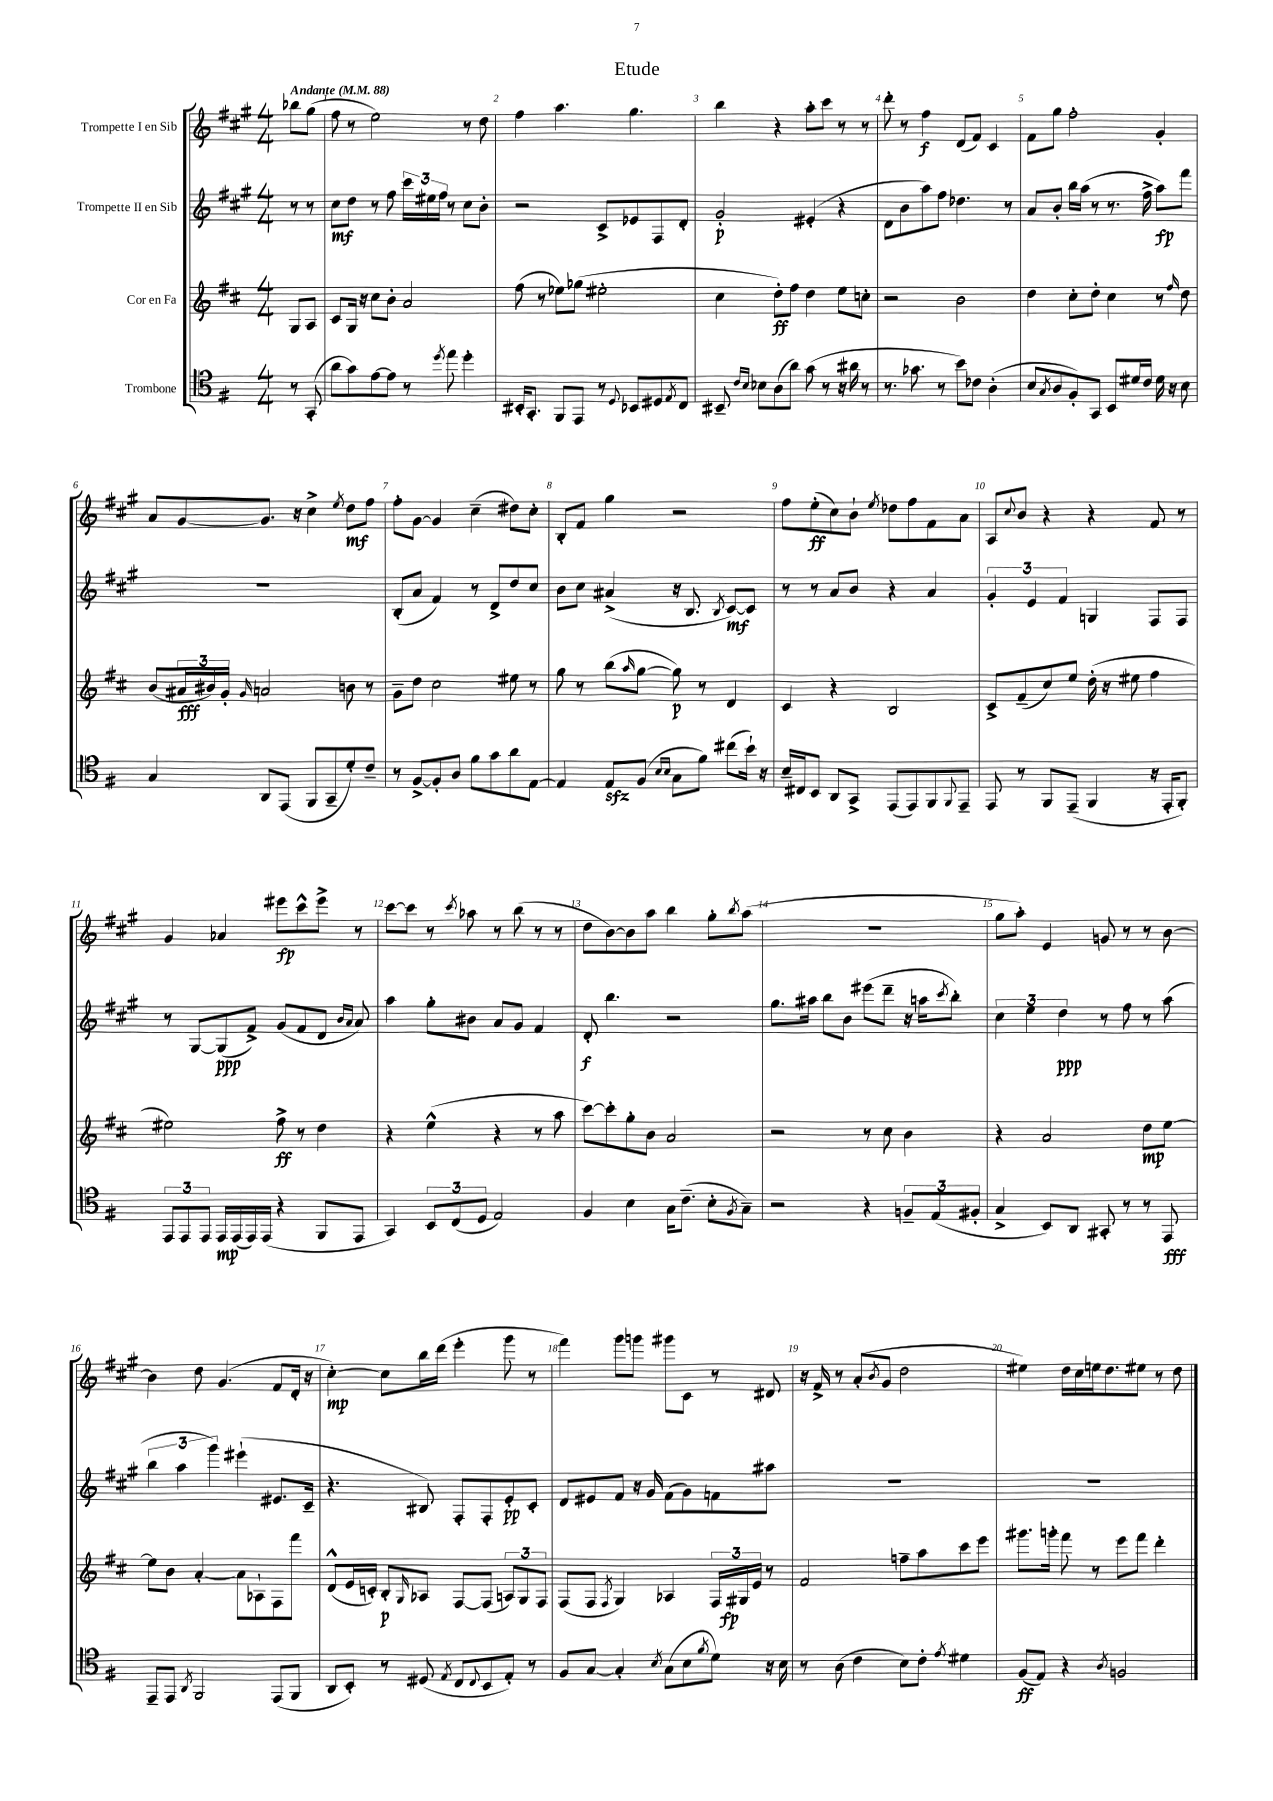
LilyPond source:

\header { title = "Etude" }
<<
\new StaffGroup <<
\new Staff = "s0" \with { instrumentName = "Trompette I en Sib" } {
    \clef treble \key a \major \numericTimeSignature \time 4/4 \partial 4 \tempo "Andante" 4 = 88
    bes''8 gis''8( |
    fis''8 r8 e''2) r8 d''8 |
    fis''4 a''4. gis''4. |
    b''4 r4 a''8-. cis'''8 r8 r8 |
    d'''8-. r8 fis''4\f d'8( fis'8) cis'4 |
    fis'8 gis''8 fis''2-. gis'4-. |
    a'8 gis'8~ gis'8. r16 cis''4-> \acciaccatura { e''8 } d''8\mf fis''8 |
    fis''8-. gis'8~ gis'4 cis''4--( dis''8) cis''8-. |
    b8-. fis'8 gis''4 r2 |
    fis''8 e''8-.\ff( cis''8) b'8-! \acciaccatura { e''8 } des''8 fis''8 fis'8 a'8 |
    a8 \appoggiatura { cis''8 } b'8 r4 r4 fis'8 r8 |
    gis'4 aes'4 eis'''8\fp cis'''8-^ eis'''8-> r8 |
    cis'''8~ cis'''8 r8 \acciaccatura { cis'''8 } aes''8 r8 b''8( r8 r8 |
    d''8 b'8~) b'8 a''8 b''4 gis''8-. \acciaccatura { b''8 } a''8( |
    R1 |
    gis''8 a''8-.) e'4 g'8 r8 r8 b'8~ |
    b'4 d''8 gis'4.( fis'8 d'16-. r16 |
    cis''4~-.\mp) cis''8 b''16 d'''16( e'''4-. gis'''8 r8 |
    fis'''4) gis'''8 g'''8 gis'''8 cis'8 r8 dis'8 |
    r16 fis'16-> r8 a'8-.( \acciaccatura { b'8 } gis'8 d''2 |
    eis''4) d''16 cis''16 e''16 d''8. eis''8 r8 d''8 \bar "|." |
}
\new Staff = "s1" \with { instrumentName = "Trompette II en Sib" } {
    \clef treble \key a \major \numericTimeSignature \time 4/4 \partial 4
    r8 r8 |
    cis''8\mf d''8 r8 fis''8 \tuplet 3/2 { cis'''16 eis''16 fis''16 } r8 cis''8 b'8-. |
    r2 cis'8-> ees'8 fis8 d'8-. |
    gis'2-.\p eis'4-.( r4 |
    d'8 b'8 a''8) fis''8 des''4. r8 |
    a'8 b'8-. b''16 a''16( r8 r8. fis''16-> a''8\fp) fis'''8 |
    R1 |
    b8-.( a'8 fis'4) r8 d'8-> d''8 cis''8 |
    b'8 cis''8 ais'4->( r16 b8. \acciaccatura { b8 } cis'8~\mf) cis'8 |
    r8 r8 a'8 b'8 r4 a'4 |
    \tuplet 3/2 { gis'4-. e'4 fis'4 } g4 fis8 fis8 |
    r8 gis8~ gis8\ppp( fis'8->) gis'8( fis'8 d'8 \grace { b'16 a'16 } a'8) |
    a''4 gis''8-. bis'8 a'8 gis'8 fis'4 |
    d'8-.\f b''4. r2 |
    gis''8. ais''16 b''8 b'8 eis'''8( d'''8-- r16 a''16 \acciaccatura { cis'''8 } b''8-.) |
    \tuplet 3/2 { cis''4 e''4 d''4\ppp } r8 fis''8 r8 a''8( |
    \tuplet 3/2 { b''4 a''4 gis'''4) } eis'''4-!( eis'8. cis'16-- |
    r4. bis8) fis8-. fis8-. e'8-.\pp cis'8-. |
    d'8 eis'8 fis'8 r16 gis'16 fis'8( gis'8) f'8 ais''8 |
    R1 |
    R1 \bar "|." |
}
\new Staff = "s2" \with { instrumentName = "Cor en Fa" } {
    \clef treble \key d \major \numericTimeSignature \time 4/4 \partial 4
    g8 a8 |
    cis'8 g16 r16 cis''8 b'8-. a'2 |
    fis''8( r8 ees''8) ges''8( eis''2-. |
    cis''4 d''8-.\ff) fis''8 d''4 e''8 c''8-. |
    r2 b'2 |
    d''4 cis''8-. d''8-. cis''4 r8 \grace { fis''16 } d''8 |
    b'8( \tuplet 3/2 { ais'16\fff bis'16) g'16-. } \grace { g'16 } a'2 b'8 r8 |
    g'8-- d''8 cis''2 eis''8 r8 |
    g''8 r8 b''8( \grace { a''16 } g''8~ g''8\p) r8 d'4 |
    cis'4 r4 b2 |
    cis'8-> fis'8--( cis''8) e''8 d''16-.( r16 eis''8 fis''4 |
    eis''2) fis''8->\ff r8 d''4 |
    r4 e''4-^( r4 r8 a''8 |
    cis'''8~) cis'''8-. g''8-. b'8 a'2 |
    r2 r8 cis''8 b'4 |
    r4 a'2 d''8\mp e''8~ |
    e''8 b'8 a'4~-. a'8 aes8-! fis8 fis'''8 |
    d'8-^( e'16 c'16-.) b8-.\p \grace { g16 } aes8 fis8~ fis8( \tuplet 3/2 { a8) g8 fis8 } |
    fis8( fis8 \acciaccatura { fis8 } g4) aes4 \tuplet 3/2 { fis16 gis16\fp e'16 } r8 |
    fis'2 f''8-- a''8 cis'''8 e'''8 |
    gis'''8. g'''16-. fis'''8 r8 e'''8 fis'''8 d'''4-. \bar "|." |
}
\new Staff = "s3" \with { instrumentName = "Trombone" } {
    \clef tenor \key g \major \numericTimeSignature \time 4/4 \partial 4
    r8 g,8-.( |
    a'8 g'8) e'8~ e'8 r8 \acciaccatura { d''8 } e''8 d''4-. |
    bis,16-. g,8.-. fis,8 e,8 r8 \appoggiatura { d8 } bes,8 dis8 \acciaccatura { e8 } c8 |
    bis,8-- \grace { c'16 b16 } bes8 a8( a'8) g'8( r8 r16 ais'16 r8 |
    r8. ges'8. r8 b'8) ces'8 a4-.( |
    b8 \acciaccatura { g8 } a8 fis8-.) g,8 b,8 dis'16 c'16 dis'16 r16 b8 |
    g4 a,8 e,8( fis,8 g,8-- d'8-.) c'8-- |
    r8 fis8~-> fis8-. a8 fis'8 g'8 a'8 e8~ |
    e4 e8\sfz fis8( \grace { b16 b16 } g8 fis'8) cis''8( b'16-!) r16 |
    b16-- cis16 b,8 a,8 g,8-> e,8( e,8) fis,8 \appoggiatura { fis,8 } e,8-- |
    e,8 r8 fis,8 e,8--( fis,4 r16 e,16-. fis,8-.) |
    \tuplet 3/2 { e,8 e,8 e,8 } e,16\mp e,16( e,16) e,16( r4 fis,8 e,8 |
    g,4) \tuplet 3/2 { b,8 c8( d8 } e2) |
    fis4 b4 g16 c'8.--( b8-. \acciaccatura { fis8 } g8--) |
    r2 r4 \tuplet 3/2 { f8-- e8( fis8-. } |
    g4-> b,8) a,8 gis,8-. r8 r8 e,8\fff |
    e,8-- e,8 \acciaccatura { a,8 } fis,2 e,8( fis,8 |
    a,8 b,8-.) r8 dis8( \acciaccatura { e8 } c8 \appoggiatura { c8 } b,8 e8-.) r8 |
    fis8 g8~ g4-. \acciaccatura { b8 } g8( b8 \acciaccatura { fis'8 } d'8) r16 b16 |
    r8 a8( c'4 b8) c'8-. \acciaccatura { e'8 } dis'4 |
    fis8\ff( e8) r4 \acciaccatura { a8 } f2 \bar "|." |
}
>>
>>
\layout { \context { \Score \override BarNumber.break-visibility = ##(#f #t #t) barNumberVisibility = #all-bar-numbers-visible } }
